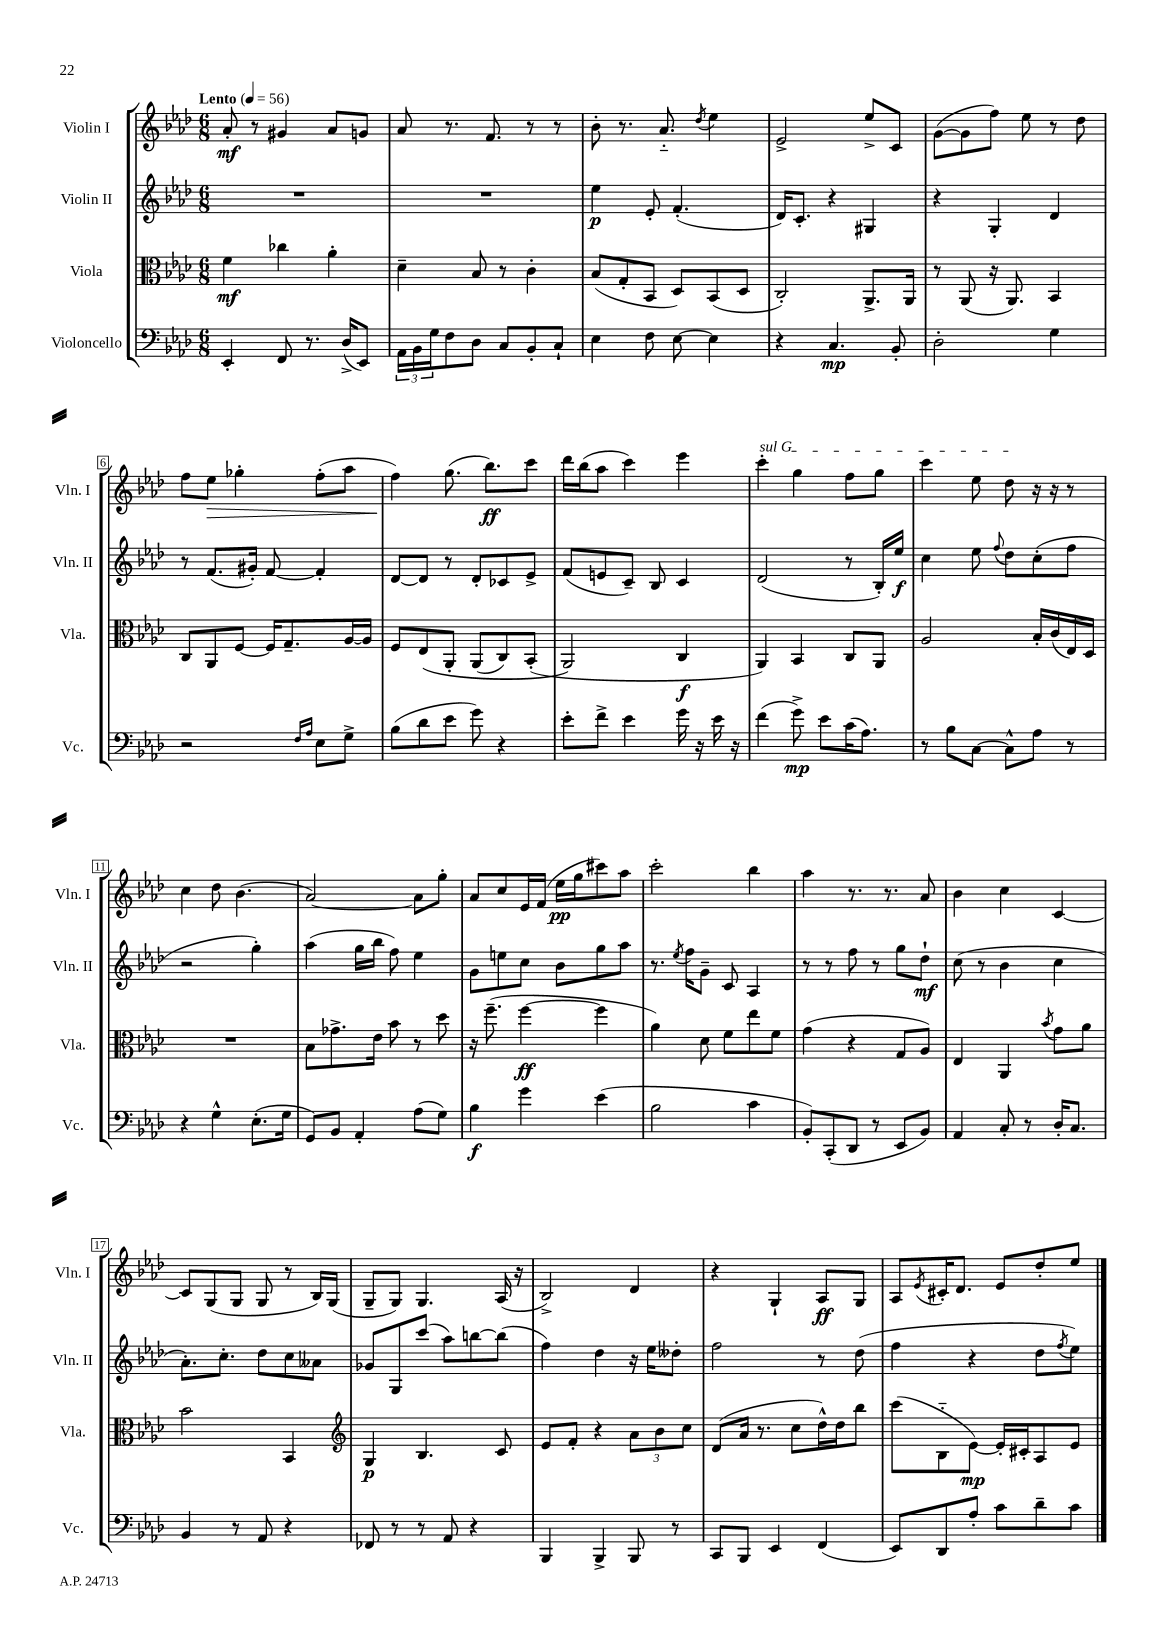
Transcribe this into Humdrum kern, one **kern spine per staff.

**kern	**kern	**kern	**kern
*staff4	*staff3	*staff2	*staff1
*clefF4	*clefC3	*clefG2	*clefG2
*k[b-e-a-d-]	*k[b-e-a-d-]	*k[b-e-a-d-]	*k[b-e-a-d-]
*M6/8	*M6/8	*M6/8	*M6/8
*MM56	*MM56	*MM56	*MM56
4EE-'	4f	2.r	8a-'
.	.	.	8r
8FF	4cc-	.	4g#
8.r	.	.	.
.	4a-'	.	8a-
(16D-^	.	.	.
8EE-)	.	.	8g
=	=	=	=
24AA-	4d-~	2.r	8a-
24BB-	.	.	.
24G	.	.	.
8F	.	.	8.r
8D-	8B-	.	.
.	.	.	8.f
8C	8r	.	.
8BB-'	4c'	.	8r
8C`	.	.	8r
=	=	=	=
4E-	(8B-	4ee-	8b-'
.	8G'	.	8.r
8F	8BB-	8e-'	.
.	.	.	8.a-'~
[8E-	8D-)	(4.f'	.
.	.	.	8qdd-
4E-]	(8BB-	.	4ee-
.	8D-	.	.
=	=	=	=
4r	2C')	16d-)	2e-^
.	.	8.c'	.
4.C	.	4r	.
.	8.AA-^	4G#	8ee-^
8BB-'	.	.	8c
.	16AA-	.	.
=	=	=	=
2D-'	8r	4r	([8g
.	(8AA-	.	8g]
.	16r	4G'	8ff)
.	8.AA-)	.	.
.	.	.	8ee-
4G	4BB-	4d-	8r
.	.	.	8dd-
=	=	=	=
2r	8C	8r	8ff
.	8AA-	(8.f	8ee-
.	[8F	.	4gg-'
.	.	16g#')	.
.	16F]	[8f	.
.	8.G~	.	.
16qqF	.	.	.
16qqA-	.	.	.
8E-	.	4f']	(8ff'
8G^	[16A-	.	8aa-
.	16A-]	.	.
=	=	=	=
(8B-	8F	[8d-	4ff)
8d-	&(8E-	8d-]	.
8e-	8AA-'	8r	(8.gg
8g)	(8AA-	8d-'	.
.	.	.	8.bb-)
4r	8C)	8c-	.
.	(8BB-'	8e-^	8ccc
=	=	=	=
8e-'	2AA-&)	(8f	16ddd-
.	.	.	(16bb-
8f^	.	8e	8aa-
4e-	.	8c~)	4ccc)
.	.	8B-	.
16g	4C	4c	4eee-
16r	.	.	.
16e-	.	.	.
16r	.	.	.
=	=	=	=
(4f	4AA-)	(2d-	4ccc'
8g^)	4BB-	.	4gg
8e-	.	.	.
(16c	8C	8r	8ff
8.A-)	.	.	.
.	8AA-	16B-')	8gg
.	.	16ee-	.
=	=	=	=
8r	2A-	4cc	4ccc
8B-	.	.	.
[8C	.	8ee-	8ee-
.	.	8qqff	.
8C^^]	.	8dd-	8dd-
8A-	16B-'	(8cc'	16r
.	(16c	.	16r
8r	16E-)	8ff	8r
.	16D-	.	.
=	=	=	=
4r	2.r	2r	4cc
4G^^	.	.	8dd-
.	.	.	(4.b-
(8.E-'	.	4gg')	.
16G	.	.	.
=	=	=	=
8GG)	8B-	(4aa-	[2a-)
8BB-	8.g-^	.	.
4AA-'	.	16gg	.
.	16e-	16bb-	.
.	8b-	8ff)	.
(8A-	8r	4ee-	8a-]
8G)	8dd-	.	8gg'
=	=	=	=
4B-	16r	8g	8a-
.	(8.ff~	.	.
.	.	8ee	8cc
4g	[4ff	8cc	16e-
.	.	.	(16f
.	.	8b-	16ee-
.	.	.	16gg
(4e-	4ff]	8gg	8ccc#)
.	.	8aa-	8aa-
=	=	=	=
2B-	4a-)	8.r	2ccc'
.	.	8qee-	.
.	.	16ff	.
.	8d-	8g~	.
.	8f	8c	.
4c	8ee-	4A-	4bb-
.	8f	.	.
=	=	=	=
8BB-')	(4g	8r	4aa-
(8CC'	.	8r	.
8DD-	4r	8ff	8.r
8r	.	8r	.
.	.	.	8.r
8EE-	8G	8gg	.
8BB-)	8A-)	8dd-`	8a-
=	=	=	=
4AA-	4E-	(8cc	4b-
.	.	8r	.
8C'	4AA-	4b-	4cc
8r	.	.	.
.	8qb-	.	.
16D-'	8g	4cc	[4c
8.C	.	.	.
.	8a-	.	.
=	=	=	=
4BB-	2b-	8.a-')	8c]
.	.	.	(8G
.	.	8.cc'	.
8r	.	.	8G
8AA-	.	8dd-	8G
4r	4BB-	8cc	8r
.	.	8a--	16B-)
.	.	.	(16G
=	=	=	=
*	*clefG2	*	*
8FF-	4G	8g-	8G~
8r	.	8G	8G)
8r	4.B-	(8ccc	4.G
8AA-	.	8aa-)	.
4r	.	[8bb	.
.	8c	(8bb]	(16A-
.	.	.	16r
=	=	=	=
4BBB-	8e-	4ff)	2B-^)
.	8f'	.	.
4BBB-^	4r	4dd-	.
8BBB-	12a-	16r	4d-
.	.	16ee-	.
.	12b-	.	.
8r	.	8dd--'	.
.	12cc	.	.
=	=	=	=
8CC	(8d-	2ff	4r
8BBB-	16a-	.	.
.	8.r	.	.
4EE-	.	.	4G`
.	8cc	.	.
(4FF	16dd-^^)	8r	8A-
.	16dd-	.	.
.	8bb-	(8dd-	8G
=	=	=	=
8EE-)	(8ccc	4ff	8A-
.	.	.	8qe-
8DD-	8B-'~	.	16c#'
.	.	.	8.d-
8A-'	[8e-)	4r	.
8c	16e-']	.	8e-
.	16c#'	.	.
8d-~	8A-	8dd-	8dd-'
.	.	8qff	.
8c	8e-	8ee-)	8ee-
==	==	==	==
*-	*-	*-	*-
